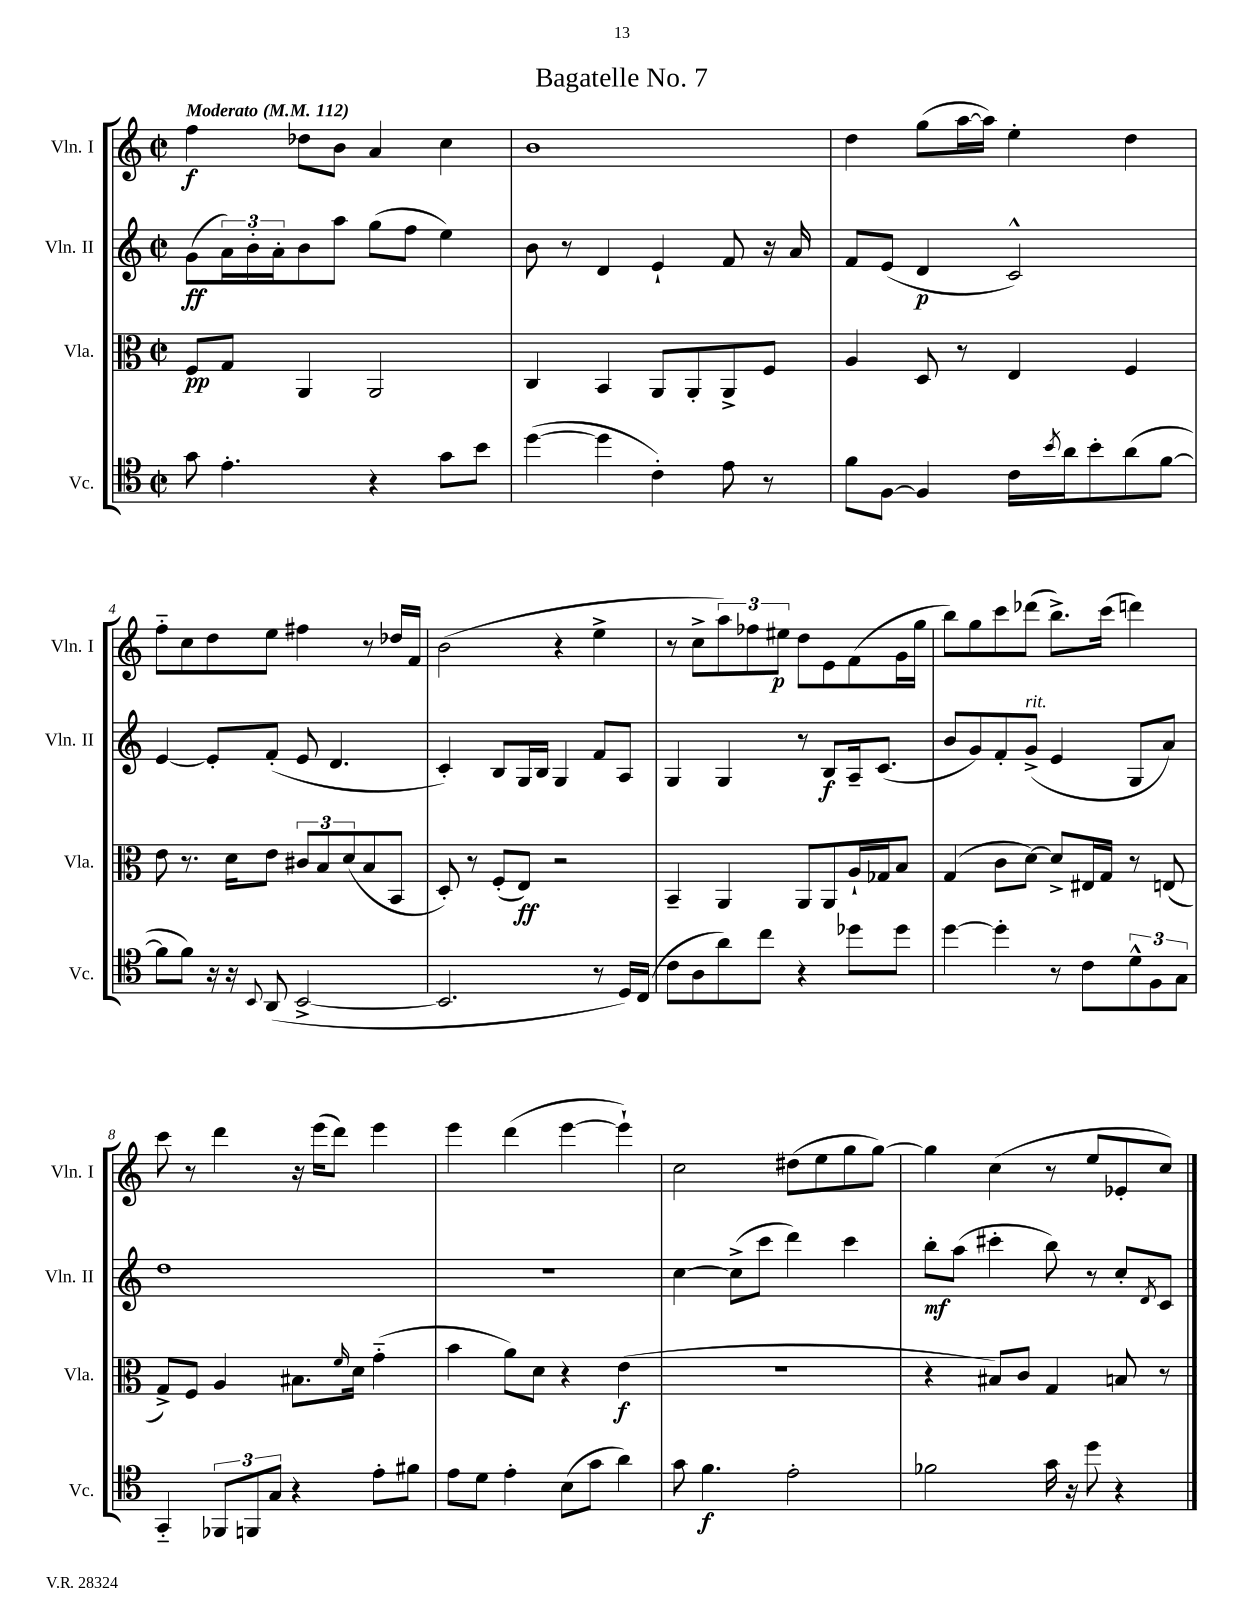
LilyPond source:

\header { title = "Bagatelle No. 7" }
<<
\new StaffGroup <<
\new Staff = "s0" \with { instrumentName = "Vln. I" shortInstrumentName = "Vln. I" } {
    \clef treble \key c \major \defaultTimeSignature \time 2/2 \tempo "Moderato" 4 = 112
    f''4\f des''8 b'8 a'4 c''4 |
    b'1 |
    d''4 g''8( a''16~ a''16) e''4-. d''4 |
    f''8-_ c''8 d''8 e''8 fis''4 r8 des''16 f'16 |
    b'2( r4 e''4-> |
    r8 c''8-> \tuplet 3/2 { a''8) fes''8 eis''8\p } d''8 e'8 f'8( g'16 g''16 |
    b''8) g''8 c'''8 des'''8( b''8.->) c'''16( d'''4) |
    c'''8 r8 d'''4 r16 e'''16( d'''8) e'''4 |
    e'''4 d'''4( e'''4~ e'''4-!) |
    c''2 dis''8( e''8 g''8 g''8~) |
    g''4 c''4( r8 e''8 ees'8-. c''8) \bar "|." |
}
\new Staff = "s1" \with { instrumentName = "Vln. II" shortInstrumentName = "Vln. II" } {
    \clef treble \key c \major \defaultTimeSignature \time 2/2
    g'8\ff( \tuplet 3/2 { a'16) b'16-. a'16-. } b'8 a''8 g''8( f''8 e''4) |
    b'8 r8 d'4 e'4-! f'8 r16 a'16 |
    f'8 e'8( d'4\p c'2-^) |
    e'4~ e'8-. f'8-.( e'8 d'4. |
    c'4-.) b8 g16 b16 g4 f'8 a8 |
    g4 g4 r8 b8\f a16-- c'8.( |
    b'8 g'8) f'8-. g'8->^\markup { \italic "rit." }( e'4 g8 a'8) |
    d''1 |
    R1 |
    c''4~ c''8->( c'''8 d'''4) c'''4 |
    b''8-.\mf a''8( cis'''4-. b''8) r8 c''8-. \acciaccatura { d'8 } c'8 \bar "|." |
}
\new Staff = "s2" \with { instrumentName = "Vla." shortInstrumentName = "Vla." } {
    \clef alto \key c \major \defaultTimeSignature \time 2/2
    f8\pp g8 a,4 a,2 |
    c4 b,4 a,8 a,8-. a,8-> f8 |
    a4 d8 r8 e4 f4 |
    e'8 r8. d'16 e'8 \tuplet 3/2 { cis'8 b8 d'8( } b8 b,8 |
    d8-.) r8 f8-.( e8\ff) r2 |
    b,4-- a,4 a,8 a,8 a16-! ges16 b8 |
    g4( c'8 d'8~) d'8-> eis16 g16 r8 e8( |
    g8->) f8 a4 bis8. \grace { f'16 } d'16 g'4-_( |
    b'4 a'8) d'8 r4 e'4\f( |
    R1 |
    r4 bis8) c'8 g4 b8 r8 \bar "|." |
}
\new Staff = "s3" \with { instrumentName = "Vc." shortInstrumentName = "Vc." } {
    \clef tenor \key c \major \defaultTimeSignature \time 2/2
    g'8 e'4.-. r4 g'8 b'8 |
    d''4~( d''4 c'4-.) e'8 r8 |
    f'8 f8~ f4 c'16 \acciaccatura { b'8 } a'16 b'8-. a'8( f'8~ |
    f'8 f'8) r16 r16 \appoggiatura { b,8 } a,8( b,2~-> |
    b,2. r8 d16) c16( |
    c'8 a8 a'8) c''8 r4 des''8 des''8 |
    d''4~ d''4-. r8 c'8 \tuplet 3/2 { d'8-^ f8 g8 } |
    g,4-_ \tuplet 3/2 { fes,8 f,8 g8 } r4 e'8-. fis'8 |
    e'8 d'8 e'4-. b8( g'8 a'4) |
    g'8 f'4.\f e'2-. |
    fes'2 g'16 r16 d''8 r4 \bar "|." |
}
>>
>>
